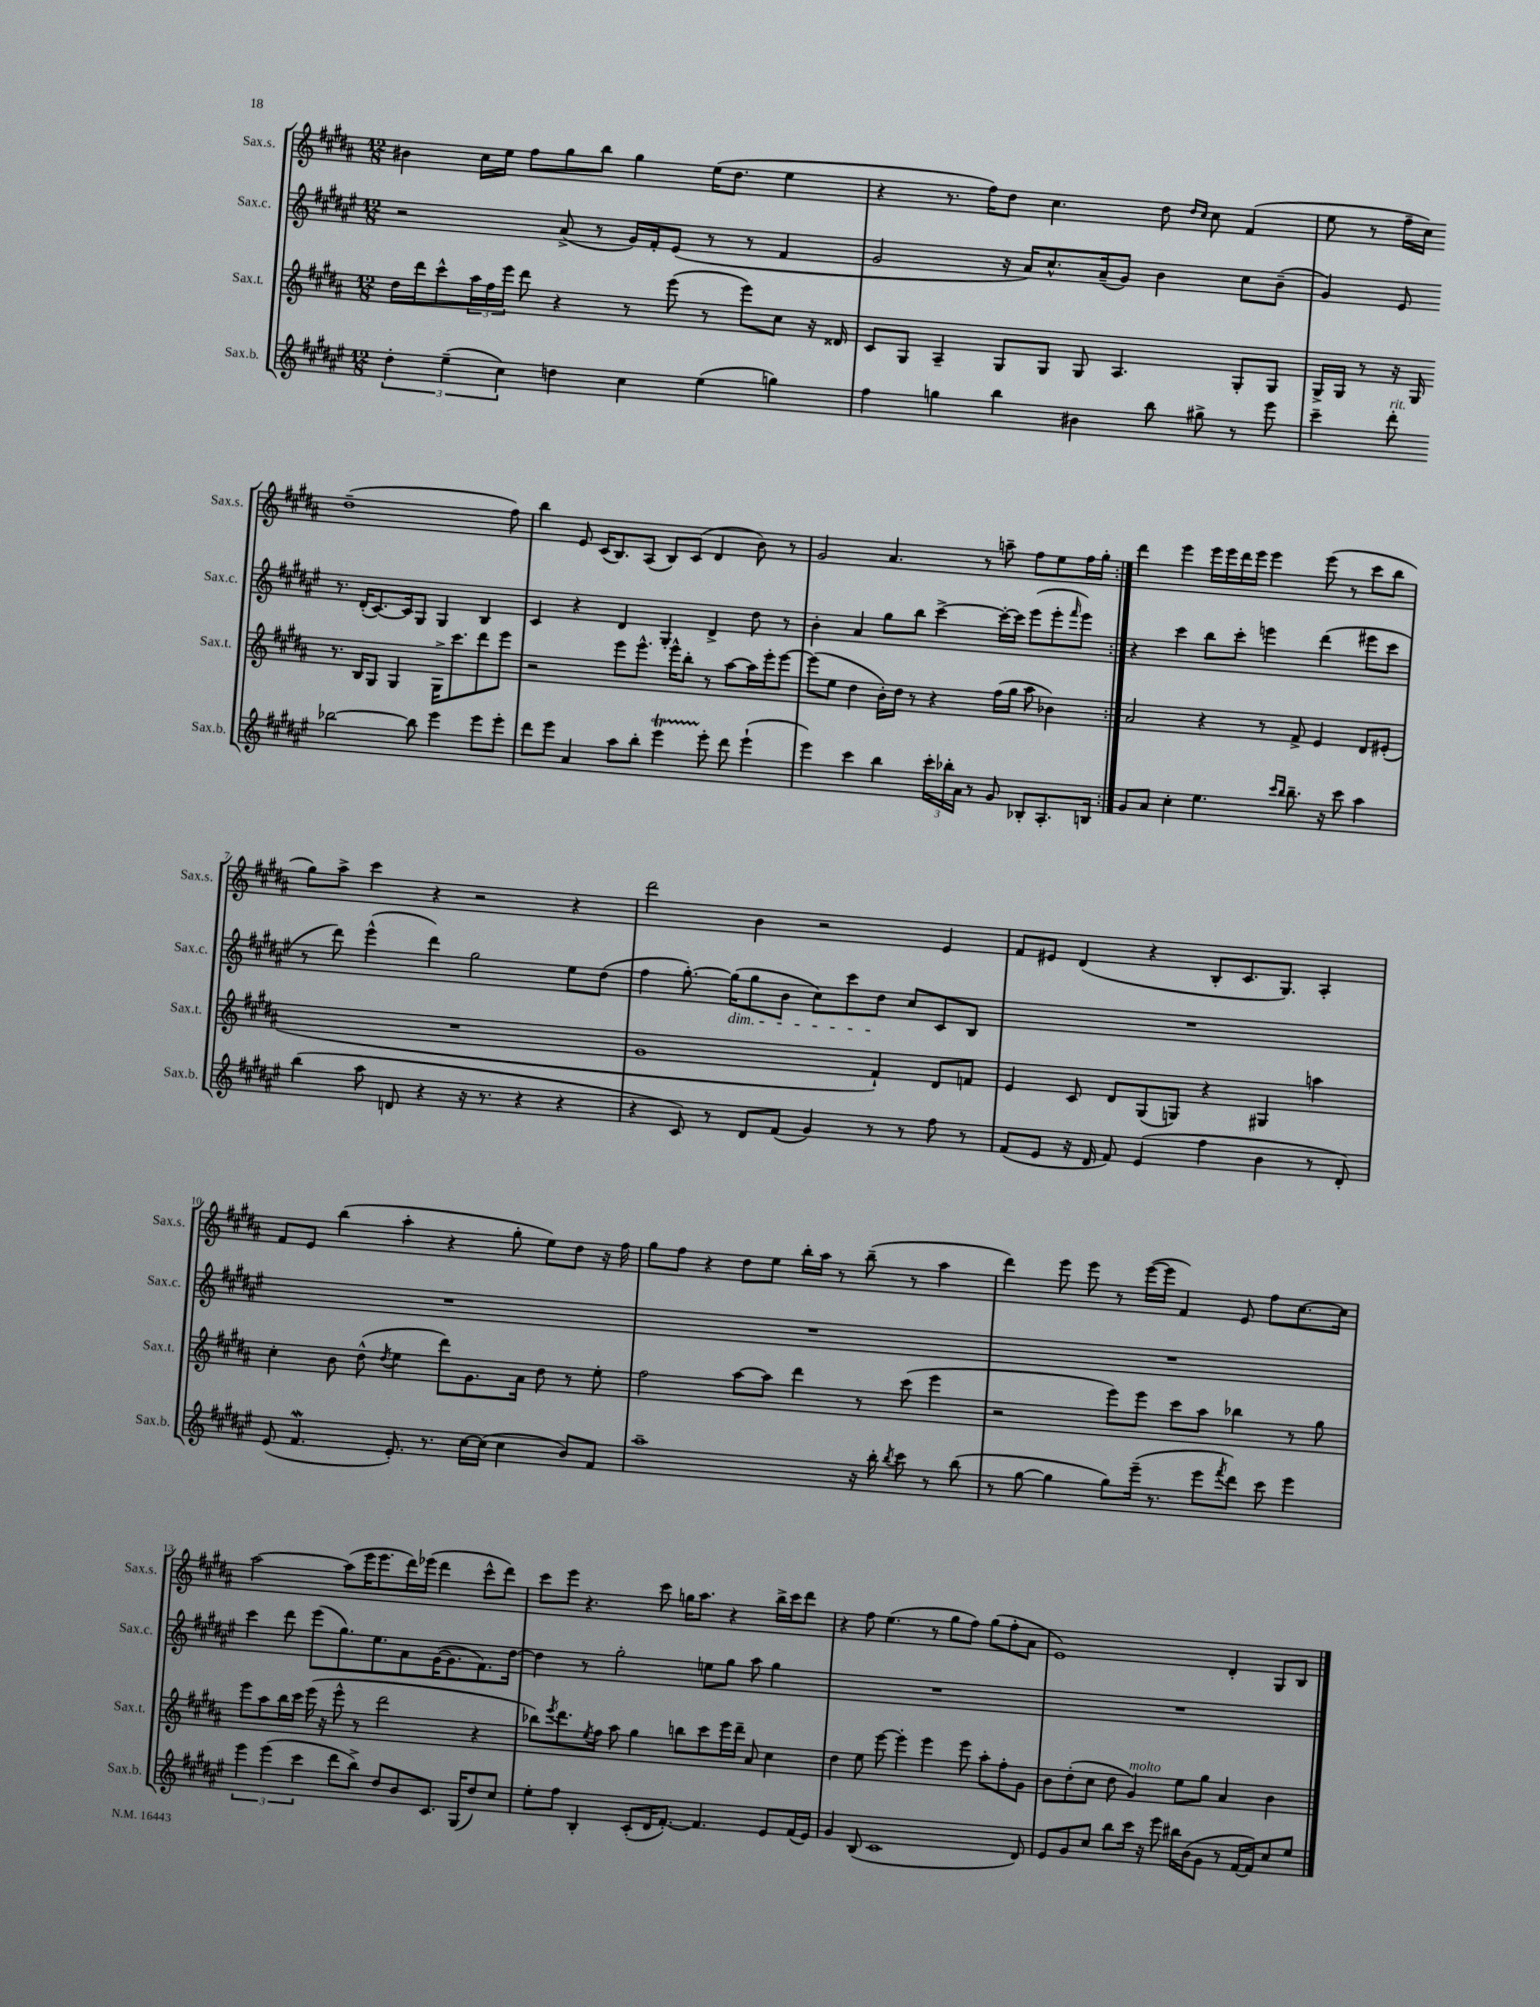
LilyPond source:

<<
\new StaffGroup <<
\new Staff = "s0" \with { instrumentName = "Sax.s." shortInstrumentName = "Sax.s." } {
    \clef treble \key b \major \numericTimeSignature \time 12/8
    \repeat volta 2 { bis'4 cis''16 e''16 fis''8 gis''8 b''8 gis''4 e''16( dis''8. e''4 |
    r4 r8. fis''16) dis''8 cis''4. dis''8 \grace { dis''16 cis''16 } cis''8 fis'4( |
    e''8 r8 fis''16-- cis''16) dis''1--( fis''8) |
    b''4 e'8 cis'16( b8.) ais8( b8) cis'8( dis'4 b'8) r8 |
    gis'2 ais'4. r8 a''8-- fis''8 e''8 fis''16 gis''16-. | }
    dis'''4 e'''4 e'''16 e'''16 dis'''16 e'''16 e'''4 e'''8( r8 cis'''8 b''8 |
    gis''8) ais''8-> cis'''4 r4 r2 r4 |
    dis'''2 b'4 r2 e'4 |
    fis'8 eis'8 dis'4( r4 b8-. cis'8. gis8.) ais4-. |
    fis'8 e'8 b''4( ais''4-. r4 gis''8-. e''8) dis''8 r16 fis''16 |
    gis''8 fis''8 r4 dis''8 e''8 b''16-. ais''16 r8 b''8--( r8 ais''4 |
    dis'''4) e'''8 e'''8 r8 e'''16~( e'''16 fis'4) e'8 fis''8 cis''8.~ cis''16 |
    ais''2~ ais''8( e'''16 e'''8. dis'''16) ees'''16( dis'''4 cis'''8-^ dis'''8) |
    cis'''8 e'''8 r4. cis'''8 g''16 ais''8. r4 b''16-> cis'''16 dis'''8 |
    r4 fis''8 e''4.( r8 gis''8 fis''8) gis''8( fis''8-. ais'8 |
    e'1) dis'4-. gis8 b8 \bar "|." |
}
\new Staff = "s1" \with { instrumentName = "Sax.c." shortInstrumentName = "Sax.c." } {
    \clef treble \key fis \major \numericTimeSignature \time 12/8
    \repeat volta 2 { r2 ais'8->( r8 gis'16) fis'16-. eis'8( r8 r8 fis'4 |
    gis'2 r16 ais'16) cis''8.-^ ais'16--( gis'8) b'4 cis''8 b'8--( |
    gis'4) eis'8 r8. dis'16-.( cis'8.~) cis'16 gis8 gis4 b4 |
    cis'4 r4 dis'4 gis4-. dis'4-> dis''8 r8 |
    b'4-. ais'4 gis''8 b''8 cis'''4~-> cis'''16~-. cis'''16 eis'''8( eis'''8-. \grace { fis'''16 } eis'''8) | }
    r4 cis'''4 b''8 cis'''8-. e'''4 dis'''4( eis'''8 cis'''8 |
    r8 dis'''8) eis'''4-^( dis'''4) gis''2 eis''8 dis''8( |
    fis''4 gis''8.~-.) gis''16\dim( gis''8 b'8 cis''8) cis'''8 dis''8\! cis''8 cis'8 b8 |
    R1. |
    R1. |
    R1. |
    R1. |
    cis'''4 dis'''8 eis'''8( gis''8.) eis''8. ais'8 gis'16~( gis'8. fis'8.) dis''16~ |
    dis''4 r8 gis''2-. e''8 gis''8 ais''8 gis''4 |
    R1. |
    R1. \bar "|." |
}
\new Staff = "s2" \with { instrumentName = "Sax.t." shortInstrumentName = "Sax.t." } {
    \clef treble \key b \major \numericTimeSignature \time 12/8
    \repeat volta 2 { dis''16 dis'''16 cis'''8-^ \tuplet 3/2 { ais''16 fis''16 e'''16 } dis'''8 r4 r8 e'''8( r8 e'''8) cis''8 r16 disis'16 |
    cis'8 gis8 ais4-- gis8 gis8 gis8 ais4. gis8-. gis8 |
    gis16-> gis16 r8 r16 gis16 r8. b16 gis8 gis4 gis16-> cis'''8. dis'''8 e'''8 |
    r2 e'''8 e'''8.-^ e'''16-^ b''8-. r8 ais''8~ ais''16 e'''16-. e'''8~ |
    e'''8( e''8 dis''4 b'16-.) dis''16 r8 r4 fis''16( gis''16 ais''8 bes'4) | }
    ais'2 r4 r8 fis'8-> e'4 dis'8 eis'8-.( |
    R1. |
    gis'1 fis'4-!) dis'8 f'8 |
    e'4 cis'8 dis'8 gis8( g8) r4 gis4 a''4 |
    cis''4-. b'8 dis''8-^( \acciaccatura { dis''8 } e''4 dis'''8) gis'8. ais'16 dis''8 r8 e''8-. |
    fis''2 ais''8~ ais''8 dis'''4 r8 cis'''8( e'''4 |
    r2 e'''8) e'''8 cis'''8 ais''8 bes''4 r8 gis''8 |
    e'''8 ais''8 b''16 cis'''16 e'''16( r16 e'''8-^ r8 dis'''2 r4 |
    bes''8) \acciaccatura { e'''8 } dis'''8. \acciaccatura { e''8 } fis''16 ais''8 gis''4 b''8 cis'''8 e'''16 dis'''16-- ais'8 cis''4 |
    dis''4 e''8 e'''8~ e'''4-. e'''4 e'''8 ais''8-. fis''8-. gis'8 |
    b'8 dis''8-.( cis''8 dis''8 gis'4^\markup { \italic "molto" }) e''8 gis''8 ais'4 b'4 \bar "|." |
}
\new Staff = "s3" \with { instrumentName = "Sax.b." shortInstrumentName = "Sax.b." } {
    \clef treble \key fis \major \numericTimeSignature \time 12/8
    \repeat volta 2 { \tuplet 3/2 { dis''4-. eis''4--( cis''4) } d''4 cis''4 eis''4( g''4) |
    fis''4 g''4 b''4 bis'4 b''8 gis''8-> r8 eis'''8 |
    cis'''4-- dis'''8-.^\markup { \italic "rit." } bes''2~ bes''8 eis'''4 eis'''8 eis'''8-. |
    dis'''8 eis'''8 ais'4 ais''8 b''8-. eis'''4\startTrillSpan eis'''8-.\stopTrillSpan dis'''8 eis'''4-!( |
    eis'''4) cis'''4 b''4 \tuplet 3/2 { cis'''16-. bes''16-. ais'16 } r8 gis'8 bes8-. ais8.-. b16 | }
    gis'8 ais'8 cis''4-. eis''4. \grace { cis'''16 b''16 } b''8.-- r16 cis'''8 ais''4 |
    b''4( ais''8 d'8 r4 r16 r8. r4 r4 |
    r4 cis'8) r8 dis'8 fis'8( gis'4) r8 r8 fis''8 r8 |
    fis'8( eis'8 r16 dis'16 fis'8) eis'4( fis''4 b'4 r8 dis'8-.) |
    eis'8( fis'4.\mordent eis'8.-.) r8. cis''16~ cis''16( cis''4 b'8) fis'8 |
    ais''1-- r16 b''16-. \acciaccatura { b''8 } cis'''8 r8 b''8( |
    r8 gis''8~ gis''4 gis''8) eis'''16--( r8. eis'''8 \acciaccatura { fis'''8 } dis'''8) cis'''8 eis'''4 |
    \tuplet 3/2 { eis'''4 eis'''4( cis'''4 } dis'''8 b''8->) dis''8 b'8 cis'8. gis16( dis''8) cis''8 |
    eis''8-. fis''8 b4-. cis'8-.( dis'16 fis'8.~-.) fis'4. eis'8 fis'16( eis'16) |
    gis'4 b8( cis'1 dis'8) |
    eis'8 gis'8 cis''8 b''8 cis'''16 r16 eis'''8 bis''16 b'16( gis'8 r8 fis'16~ fis'16) cis''8 eis''8 \bar "|." |
}
>>
>>
